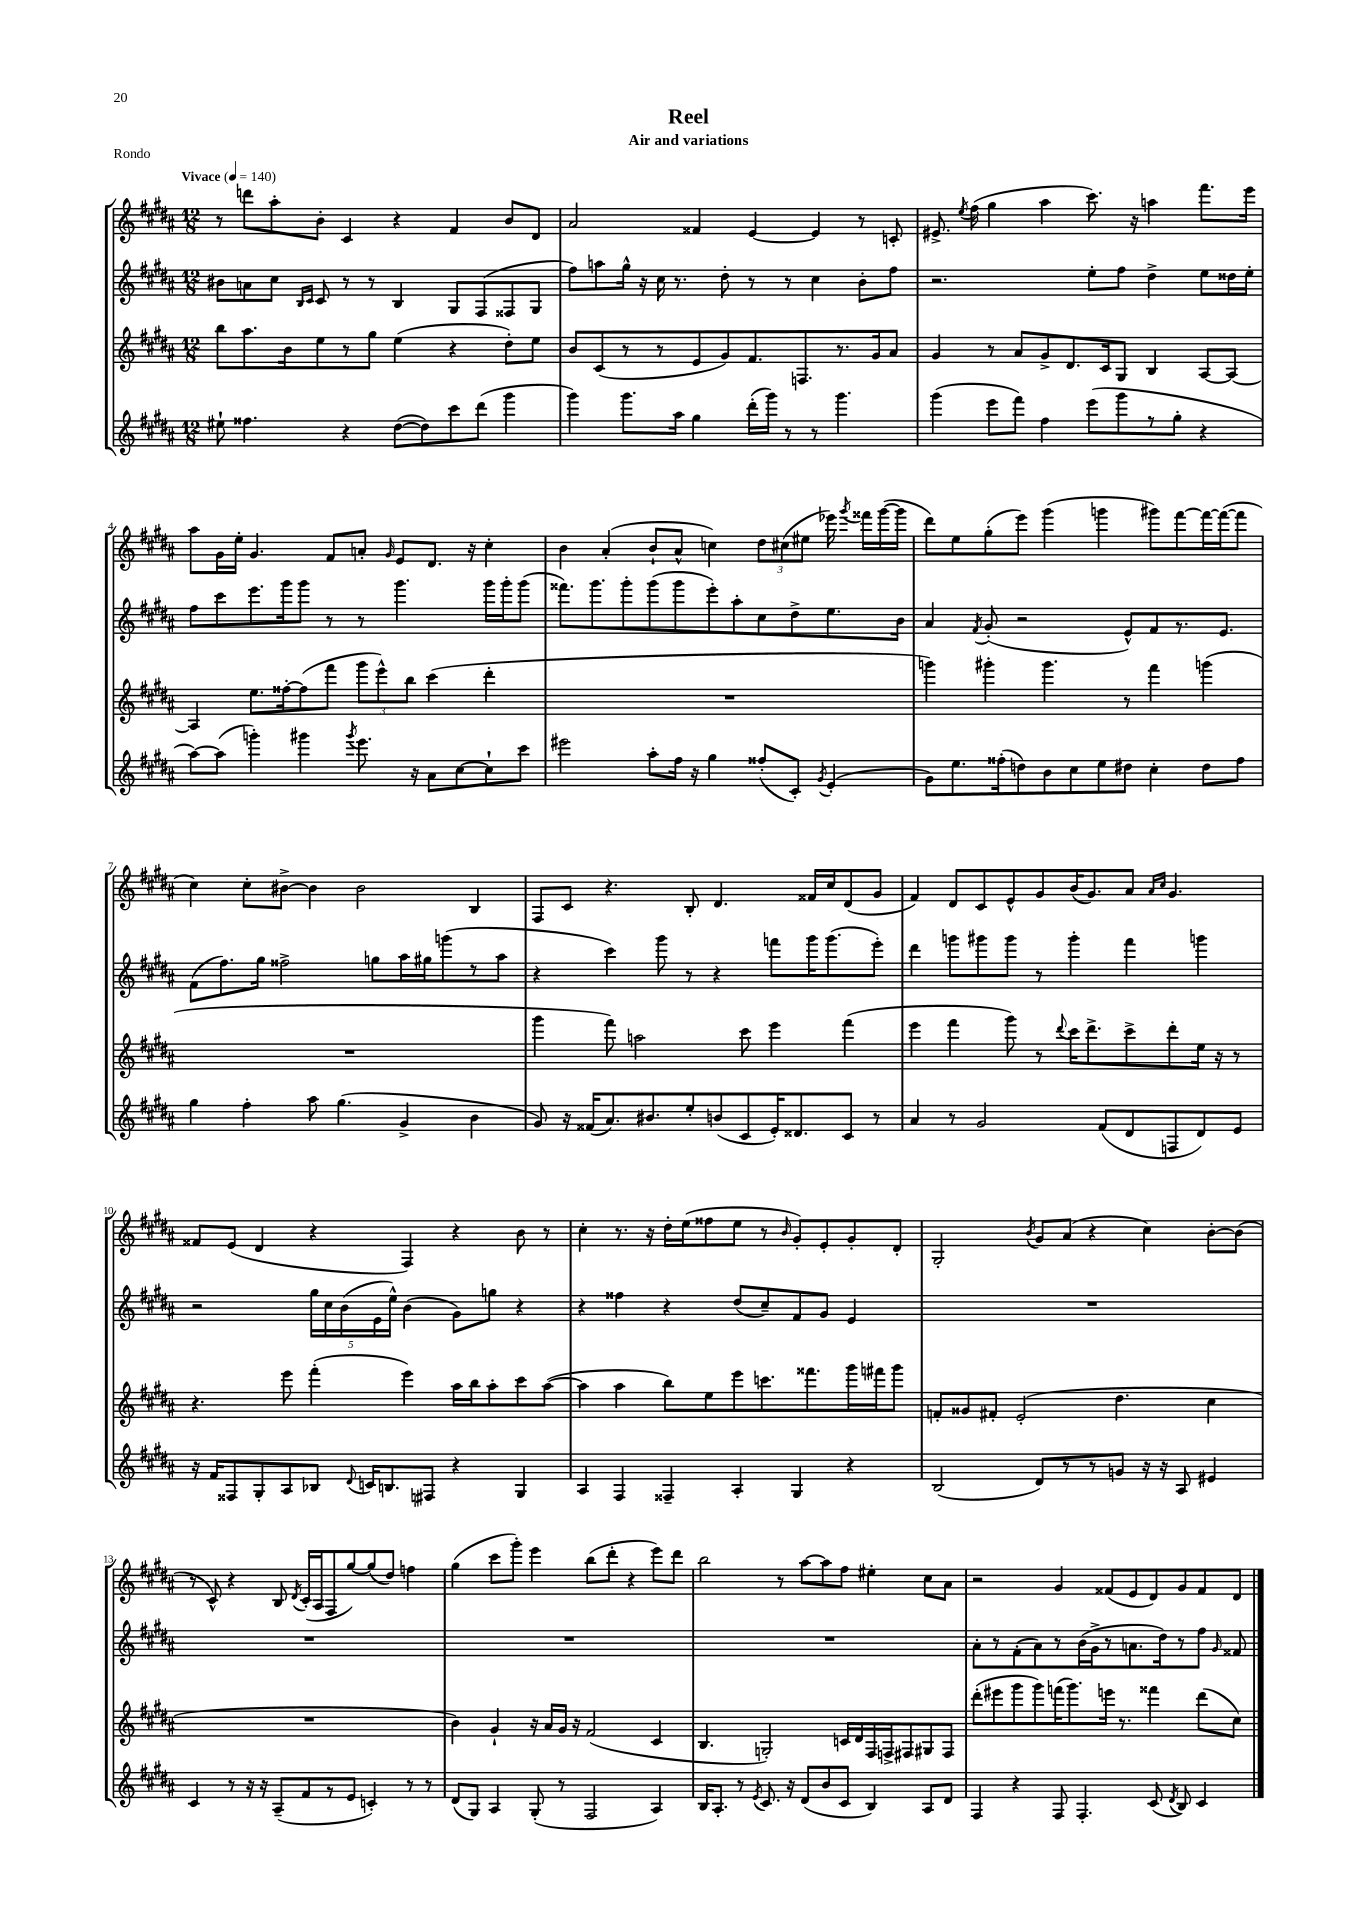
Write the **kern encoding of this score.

**kern	**kern	**kern	**kern
*part4	*part3	*part2	*part1
*staff4	*staff3	*staff2	*staff1
*clefG2	*clefG2	*clefG2	*clefG2
*k[f#c#g#d#a#]	*k[f#c#g#d#a#]	*k[f#c#g#d#a#]	*k[f#c#g#d#a#]
*M12/8	*M12/8	*M12/8	*M12/8
*MM140	*MM140	*MM140	*MM140
=1	=1	=1	=1
!	!	!	!LO:TX:a:B:t=Vivace
8ee#X`\	8bb\L	8b#X\L	8r
4.ff##X\	8.aa#\	8an\	8dddn\L
.	.	8cc#\J	8aa#'\
.	16b\k	.	.
.	.	16qqB/LL	.
.	.	16qqc#/JJ	.
.	8ee\	8c#/	8b'\J
4r	8r	8r	4c#/
.	8gg#\J	8r	.
([8dd#\L	(4ee\	4B/	4r
8dd#\])	.	.	.
8ccc#\	4r	8G#/L	4f#/
(8ddd#\J	.	(8F#/	.
4ggg#\	8dd#'\L)	8F##X/	8b/L
.	8ee\J	8G#/J	8d#/J
=2	=2	=2	=2
4ggg#\)	8b/L	8ff#\L)	2a#/
.	(8c#/	8aan\	.
8.ggg#\L	8r	16gg#^^\Jk	.
.	.	16r	.
.	8r	16cc#\	.
16aa#\Jk	.	8.r	.
4gg#\	8e/	.	4f##X/
.	8g#/)	8dd#'\	.
(16ddd#'\LL	8.f#/	8r	[4e/
16ggg#\JJ)	.	.	.
8r	.	8r	.
.	8.Fn/	.	.
8r	.	4cc#\	4e/]
4.ggg#\	8.r	.	.
.	.	8b'\L	8r
.	16g#/k	.	.
.	8a#/J	8ff#\J	8cn'/
=3	=3	=3	=3
(4ggg#\	4g#/	2.r	8.e#X^/
.	.	.	8qee/
.	.	.	(16ff#\
8eee\L	8r	.	4gg#\
8fff#\J)	8a#/L	.	.
4ff#\	8g#^/	.	4aa#\
.	8.d#/	.	.
(8eee\L	.	8ee'\L	8.ccc#\)
.	16c#/k	.	.
8ggg#\	8G#/J	8ff#\J	.
.	.	.	16r
8r	4B/	4dd#^\	4aan\
8gg#'\J	.	.	.
4r	[8A#/L	8ee\L	8.fff#\L
.	8A#/J_	16dd##X\L	.
.	.	16ee'\JJ	16eee\Jk
!!LO:LB:g=z
=4	=4	=4	=4
[8aa#\L)	4A#/]	8ff#\L	8aa#\L
(8aa#\J]	.	8ccc#\	16g#\L
.	.	.	16ee'\JJ
4gggn'\)	8.ee\L	8.eee\	4.g#/
.	[16ff##X'\k	16ggg#\k	.
4ggg#X\	(8ff##\]	8ggg#\J	.
.	8fff#\J	8r	8f#/L
8qggg#/	.	.	.
8.eee\	12ggg#\L	8r	8an'/J
.	12eee^^\)	.	.
.	.	.	16qqg#/
.	.	4.ggg#\	8e/L
.	12bb\J	.	.
16r	.	.	.
8a#\L	(4ccc#\	.	8.d#/J
[8cc#\	.	.	.
.	.	.	16r
8cc#`\]	4ddd#'\	16ggg#\LL	4cc#'\
.	.	16ggg#'\J	.
8ccc#\J	.	(8ggg#\J	.
=5	=5	=5	=5
2eee#X\	1.r	8.fff##X\L)	4b\
.	.	8.ggg#\	.
.	.	.	(4a#'/
.	.	8ggg#'\	.
8aa#'\L	.	(8ggg#\	8b`/L
16ff#\Jk	.	8ggg#\	8a#^^/J
16r	.	.	.
4gg#\	.	8eee'\)	4ccn\)
.	.	8aa#'\	.
(8ff##X'/L	.	8cc#\	12dd#\L
.	.	.	(12cc#X\
8c#'/J)	.	8dd#^\	.
.	.	.	12ee#X\J
8qg#/	.	.	.
(4e'/	.	8.ee\	16eee-X\)
.	.	.	8qggg#/
.	.	.	16fff##X\LL
.	.	.	([16ggg#\
.	.	16b\Jk	16ggg#\JJ]
=6	=6	=6	=6
8g#\L)	4gggn\)	4a#/	8ddd#\L)
8.ee\	.	.	8ee\
.	.	8qf#/	.
.	4ggg#X'\	(8g#'/	(8gg#'\
(16ff##X'\k	.	.	.
8ddn\)	.	2r	8eee\J)
8b\	4.ggg#\	.	(4ggg#\
8cc#\	.	.	.
8ee\	.	.	4gggn\
8dd#X\J	8r	8e^^/L)	.
4cc#'\	4fff#\	8f#/	8ggg#X\L)
.	.	8.r	[8fff#\
8dd#\L	(4gggn\	.	16fff#\L_
.	.	8.e/J	(16fff#\J_
8ff##\J	.	.	8fff#\J]
!!LO:LB:g=z
=7	=7	=7	=7
4gg#\	1.r	(8f#\L	4cc#\)
.	.	8.ff#\)	.
4ff#'\	.	.	8cc#'\L
.	.	16gg#\Jk	.
.	.	2ff##X^\	[8b#X^\J
8aa#\	.	.	4b#\]
(4.gg#\	.	.	.
.	.	.	2b#\
.	.	8ggn\L	.
4g#^/	.	16aa#\L	.
.	.	16gg#X\J	.
.	.	(8gggn\	.
4b\	.	8r	4B/
.	.	8aa#\J	.
=8	=8	=8	=8
8g#/)	4ggg#\	4r	8F#/L
16r	.	.	8c#/J
(16f##X/KL	.	.	.
8.a#/)	8fff#\)	4ccc#\)	4.r
.	2aan\	.	.
8.b#X/	.	.	.
.	.	8ggg#\	.
8ee'/	.	8r	8B'/
(8bn/	.	4r	4.d#/
8c#/	8ccc#\	.	.
16e'/K)	4eee\	8fffn\L	.
8.d##X/	.	.	.
.	.	16ggg#\K	16f##X/LL
.	.	(8.ggg#\	16cc#/J
8c#/J	(4fff#\	.	(8d#/
8r	.	8eee'\J)	8g#/J
=9	=9	=9	=9
4a#/	4eee\	4ddd#\	4f#/)
8r	4fff#\	8gggn\L	8d#/L
2g#/	.	8ggg#X\	8c#/
.	8ggg#\)	8ggg#\J	8e^^/
.	8r	8r	8g#/
.	8qqddd#/	.	.
.	16ccc#\KL	4ggg#'\	(16b/K
.	8.ddd#^\	.	8.g#/)
(8f#/L	.	.	.
8d#/	8ccc#^\	4fff#\	8a#/J
.	.	.	16qqa#/LL
.	.	.	16qqcc#/JJ
8Fn/	8ddd#'\	.	4.g#/
8d#/)	16ee\Jk	4gggn\	.
.	16r	.	.
8e/J	8r	.	.
!!LO:LB:g=z
=10	=10	=10	=10
16r	4.r	2r	8f##X/L
16f#/KL	.	.	.
8F##X/	.	.	(8e/J
8G#'/	.	.	4d#/
8A#/	8eee\	.	.
8B-X/J	(4fff#'\	20gg#\LL	4r
.	.	20cc#\	.
.	.	(20b\	.
8qqd#/	.	.	.
16cn/KL	.	.	.
.	.	20e\	.
8.Bn/	.	.	.
.	.	20ee^^\JJ)	.
.	4eee\)	(4b\	4F#/)
8F#X/J	.	.	.
4r	16aa#\LL	8g#\L)	4r
.	16bb\J	.	.
.	8aa#'\	8ggn\J	.
4G#/	8ccc#\	4r	8b\
.	([8aa#\J	.	8r
=11	=11	=11	=11
4A#/	4aa#\]	4r	4cc#'\
4F#/	4aa#\	4ff##X\	8.r
.	.	.	16r
4F##X~/	8bb\L)	4r	16dd#'\LL
.	.	.	(16ee\J
.	8ee\	.	8ff##X\
4A#'/	8eee\	(8dd#/L	8ee\J
.	8.cccn\	8cc#~/)	8r
.	.	.	16qqb/
4G#/	.	8f#/	8g#'/L)
.	8.fff##X\	.	.
.	.	8g#/J	8e'/
4r	16ggg#\L	4e/	8g#'/
.	16fff#X\J	.	.
.	8ggg#\J	.	8d#'/J
=12	=12	=12	=12
(2B/	8fn'/L	1.r	2G#'/
.	8g##X/	.	.
.	8f#X'/J	.	.
.	(2e'/	.	.
.	.	.	8qb/
8d#/L)	.	.	8g#/L
8r	.	.	(8a#/J
8r	.	.	4r
8gn/J	4.dd#\	.	.
16r	.	.	4cc#\)
16r	.	.	.
8A#/	.	.	.
4e#X/	4cc#\	.	[8b'\L
.	.	.	(8b\J]
!!LO:LB:g=z
=13	=13	=13	=13
4c#/	1.r	1.r	8r
.	.	.	8c#^^/)
8r	.	.	4r
16r	.	.	.
16r	.	.	.
(8A#~/L	.	.	8B/
.	.	.	8qd#/
8f#/	.	.	(16c#'/LL
.	.	.	16A#/J
8r	.	.	8F#/
8e/J	.	.	[8gg#/)
4cn'/)	.	.	(8gg#/]
.	.	.	8dd#/J)
8r	.	.	4ffn\
8r	.	.	.
=14	=14	=14	=14
(8d#/L	4b\)	1.r	(4gg#\
8G#/J)	.	.	.
4A#/	4g#`/	.	8ccc#\L
.	.	.	8ggg#'\J)
(8G#'/	16r	.	4eee\
.	16a#/LL	.	.
8r	16g#/JJ	.	.
.	16r	.	.
2F#/	(2f#/	.	(8bb\L
.	.	.	8ddd#'\J
.	.	.	4r
4A#/)	4c#/	.	8eee\L)
.	.	.	8ddd#\J
=15	=15	=15	=15
16B/KL	4.B/	1.r	2bb\
8.A#'/J	.	.	.
8r	.	.	.
8qe/	.	.	.
8.c#/	2Gn'/)	.	.
.	.	.	8r
16r	.	.	.
(8d#/L	.	.	[8aa#\L
8b/	.	.	8aa#\]
8c#/J	16cn/LL	.	8ff#\J
.	16d#/	.	.
4B/)	16F#/	.	4ee#X'\
.	16Fn^/J	.	.
.	8F#X/	.	.
8A#/L	8G#X/	.	8cc#\L
8d#/J	8F#/J	.	8a#\J
=16	=16	=16	=16
4F#/	(8ddd#'\L	8a#'\L	2r
.	8eee#X\	8r	.
4r	8ggg#\	(8f#'\	.
.	8ggg#\)	8a#\)	.
8F#/	(16fffn\K	8r	4g#/
.	8.ggg#\)	.	.
4.F#'/	.	(16b\L	.
.	.	16g#^\J	.
.	16eeen\Jk	8r	(8f##X/L
.	8.r	.	.
.	.	8.an\	8e/
(8c#/	4fff##X\	.	8d#/)
.	.	16dd#\k)	.
8qd#/	.	.	.
8B/)	.	8r	8g#/
4c#/	(8ddd#\L	8ff#\J	8f##/
.	.	16qqg#/	.
.	8cc#\J)	8f##X/	8d#/J
==	==	==	==
*-	*-	*-	*-
